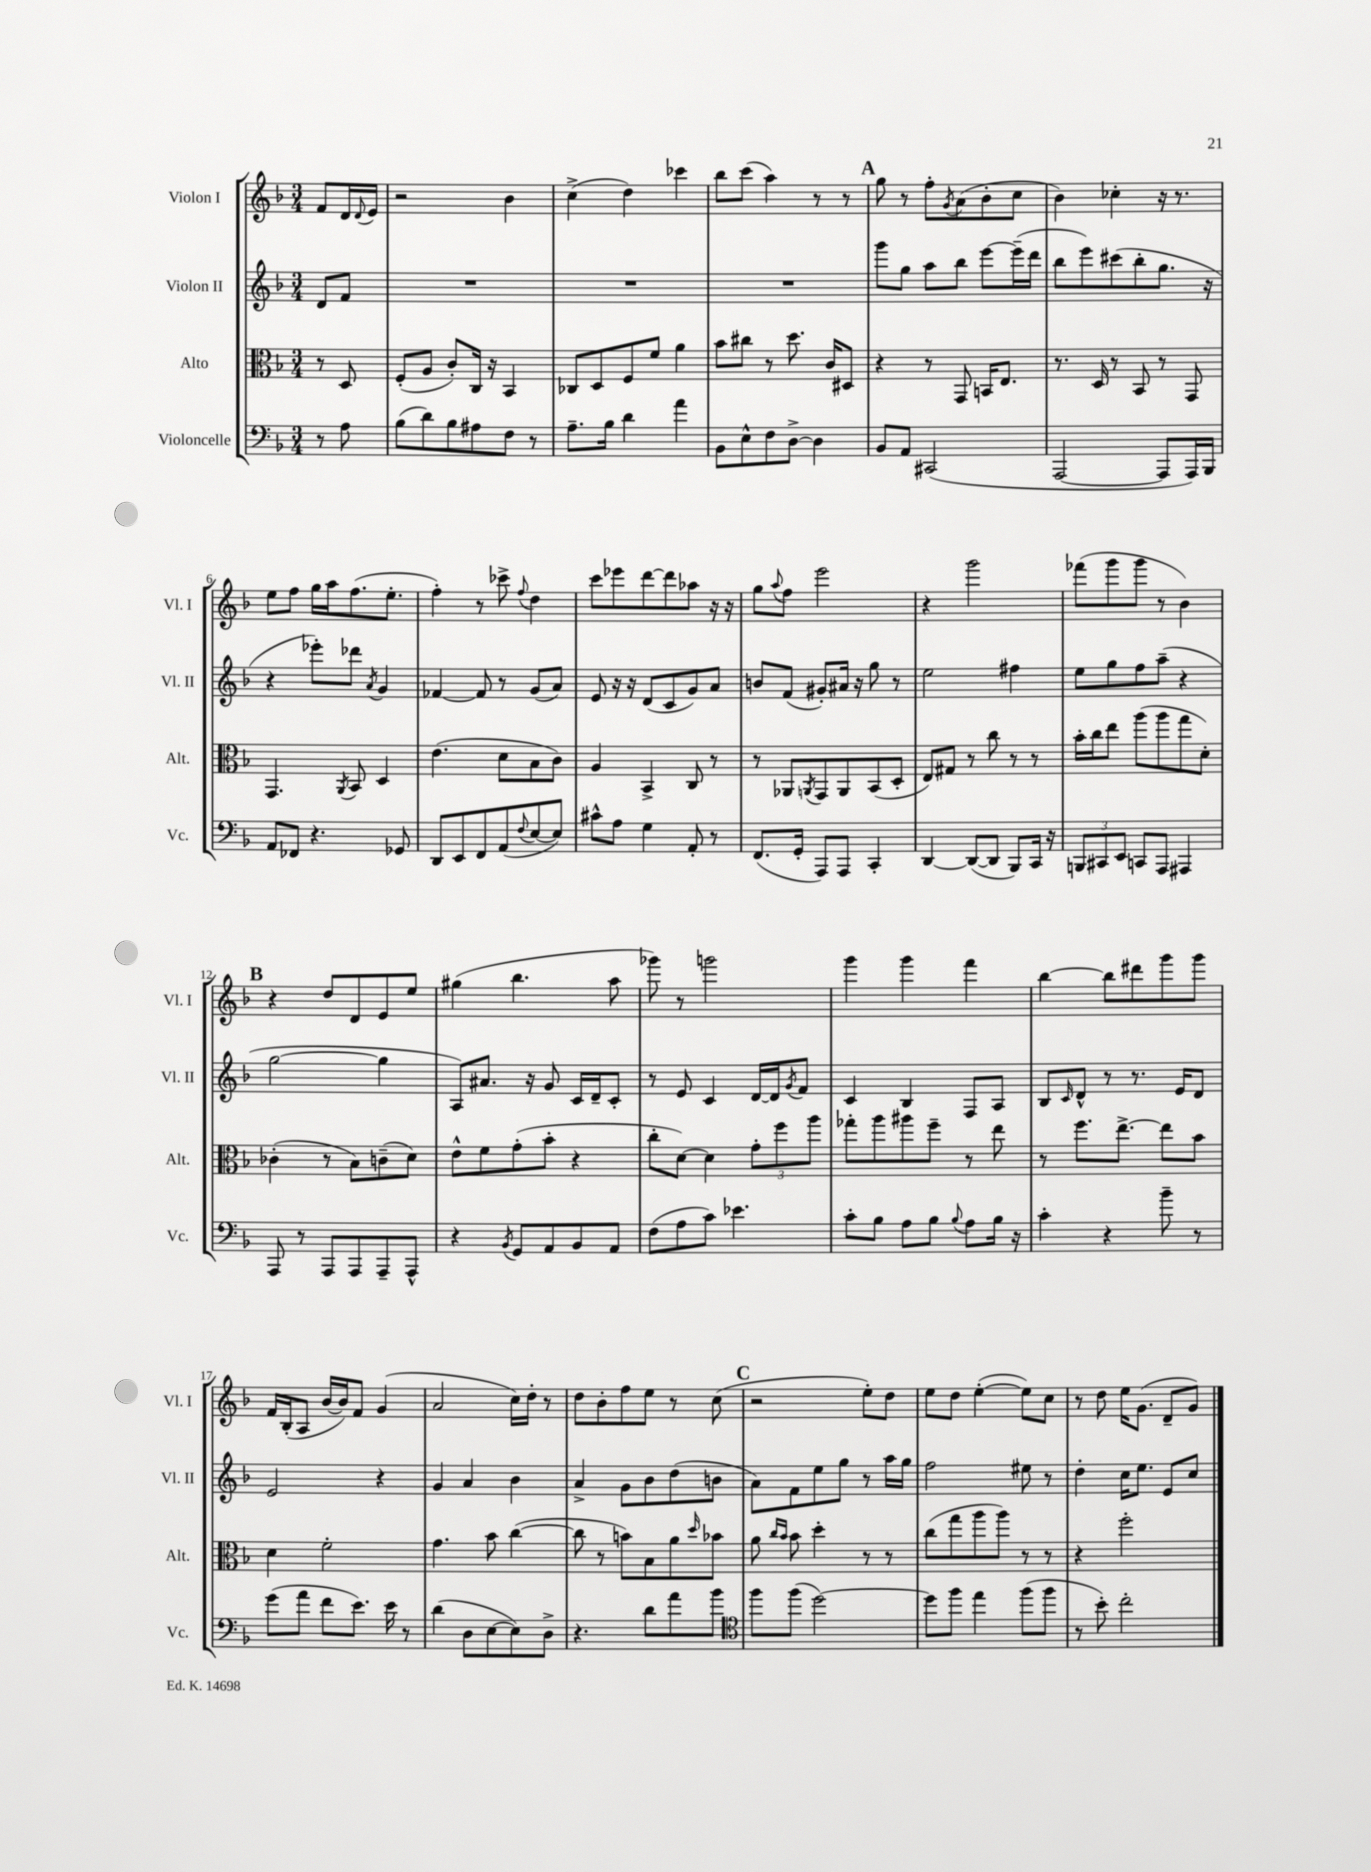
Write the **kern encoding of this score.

**kern	**kern	**kern	**kern
*staff4	*staff3	*staff2	*staff1
*clefF4	*clefC3	*clefG2	*clefG2
*k[b-]	*k[b-]	*k[b-]	*k[b-]
*M3/4	*M3/4	*M3/4	*M3/4
8r	8r	8d	8f
8A	8D	8f	16d
.	.	.	8qqd
.	.	.	16e
=	=	=	=
(8B-	(8F'	2.r	2r
8d)	8A	.	.
8B-	8c')	.	.
8A#	16C	.	.
.	16r	.	.
8F	4BB-	.	4b-
8r	.	.	.
=	=	=	=
8.A~	8C-	2.r	(4cc^
.	8D	.	.
16B-	.	.	.
4d	8F	.	4dd)
.	8f	.	.
4a	4a	.	4ccc-
=	=	=	=
8BB-	8b-	2.r	8bb-
8E^^	8cc#	.	(8ccc
8F	8r	.	4aa)
[8D^	8.dd	.	.
4D]	.	.	8r
.	16c	.	.
.	8D#	.	8r
=	=	=	=
8BB-	4r	8ggg	8gg
8AA	.	8gg	8r
(2CC#	8r	8aa	8ff'
.	.	.	8qg
.	8GG	8bb-	(8a
.	16BB	[8eee	8b-'
.	8.E	.	.
.	.	(16eee~]	8cc
.	.	16ddd	.
=	=	=	=
[2AAA	8.r	8bb-	4b-)
.	.	8eee)	.
.	16D	.	.
.	8r	(8ccc#	4cc-'
.	8BB-	8bb-'	.
8AAA]	8r	8.gg	16r
.	.	.	8.r
16AAA)	8GG	.	.
16BBB-	.	16r	.
=	=	=	=
8AA	4.GG	4r	8ee
8FF-	.	.	8ff
4.r	.	8eee-')	16gg
.	.	.	16aa
.	8qAA	.	.
.	8BB-	8ddd-	(8.ff
.	.	8qa	.
.	4D	4g	.
.	.	.	8.ee'
8GG-	.	.	.
=	=	=	=
8DD	(4.e	[4f-	4ff')
8EE	.	.	.
8FF	.	8f-]	8r
(8AA	8d	8r	8ccc-^
8qqF	.	.	8qqff
[8E	8B-	(8g	4dd
8E])	8c)	8a)	.
=	=	=	=
8c#^^	4A	8e	8ccc
8A	.	16r	8eee-
.	.	16r	.
4G	4BB-^	(8d	[8ddd
.	.	8c	8ddd]
8AA'	8C	8g)	8aa-
8r	8r	8a	16r
.	.	.	16r
=	=	=	=
(8.FF	8r	8b	8gg
.	.	.	8qqaa
.	8AA-	(8f	8ff
16GG'	.	.	.
.	8qAA	.	.
8AAA)	8GG	8g#')	2eee
8AAA	8AA	16a#	.
.	.	16r	.
4CC'	(8BB-	8gg	.
.	8D'	8r	.
=	=	=	=
[4DD	8E)	2ee	4r
.	8G#	.	.
(8DD_	8r	.	2ggg
8DD]	8cc	.	.
8BBB-)	8r	4ff#	.
16CC	8r	.	.
16r	.	.	.
=	=	=	=
12BBB	16b-'	8ee	(8fff-
.	16cc	.	.
12CC#	.	.	.
.	8ee	8gg	8ggg
12EE	.	.	.
8CC	(8aa	8ff	8ggg
8AAA	8aa	(8aa~	8r
4AAA#	8gg	4r	4b-)
.	8d')	.	.
=	=	=	=
8AAA	(4c-'	[2gg	4r
8r	.	.	.
8AAA	8r	.	8dd
8AAA	8B-)	.	8d
8AAA~	(8c~	4gg]	8e
8AAA^^	8d)	.	8ee
=	=	=	=
4r	8e^^	8A)	(4gg#
.	8f	8.a#	.
8qBB-	.	.	.
8GG	(8g'	.	4.bb-
.	.	16r	.
8AA	8b-'	8g	.
8BB-	4r	16c	.
.	.	16d~	.
8AA	.	8c'	8aa
=	=	=	=
(8F	8cc'	8r	8ggg-)
8A	[8d)	8e	8r
8c)	4d]	4c	2ggg
4.e-	.	.	.
.	12g'	[16d	.
.	.	16d]	.
.	12ff	.	.
.	.	8qg	.
.	.	8f	.
.	12aa	.	.
=	=	=	=
8c'	8gg-'	4c	4ggg
8B-	8aa	.	.
8A	8aa#	4B-	4ggg
8B-	8ff~	.	.
8qqB-	.	.	.
8A	8r	8F	4fff
16B-	8ee	8A	.
16r	.	.	.
=	=	=	=
4c'	8r	8B-	[4bb-
.	.	16qqc	.
.	8.ff	8d^^	.
4r	.	8r	8bb-]
.	[8.ee^	.	.
.	.	8.r	8ddd#
8b-~	8ee]	.	8ggg
.	.	16e	.
8r	8b-	8d	8ggg
=	=	=	=
(8g	4d	2e	16f
.	.	.	(16B-'
8a	.	.	8A
8f	2f'	.	[16b-
.	.	.	16b-])
8.e)	.	.	8f
.	.	4r	(4g
16e	.	.	.
8r	.	.	.
=	=	=	=
(4d	4.g	4g	2a
8D	.	4a	.
[8E	8b-	.	.
8E])	([4cc	4b-	16cc)
.	.	.	16dd'
8D^	.	.	8r
=	=	=	=
4.r	8cc]	4a^	8dd
.	8r	.	8b-'
.	8b)	8g	8ff
8d	8B-	8b-	8ee
8a	8a	(8dd	8r
.	16qqdd	.	.
8b-	8b-	8b	(8cc
=	=	=	=
*clefC4	*	*	*
8ff	8a	8a)	2r
.	16qqcc	.	.
.	16qqb-	.	.
(8ff	8b-	8f	.
[2dd)	4dd'	8ee	.
.	.	8gg	.
.	8r	8r	8ee')
.	8r	16aa	8dd
.	.	16gg	.
=	=	=	=
8dd]	(8cc	2ff	8ee
8ff	8gg	.	8dd
4ee	8aa	.	([4ee'
.	8aa)	.	.
(8ff	8r	8ee#	8ee])
8ff	8r	8r	8cc
=	=	=	=
8r	4r	4dd'	8r
8b-')	.	.	8dd
2cc'	2ff'	16cc	16ee
.	.	8.ee	(8.g
.	.	8e	8d~
.	.	8cc	8g)
==	==	==	==
*-	*-	*-	*-
